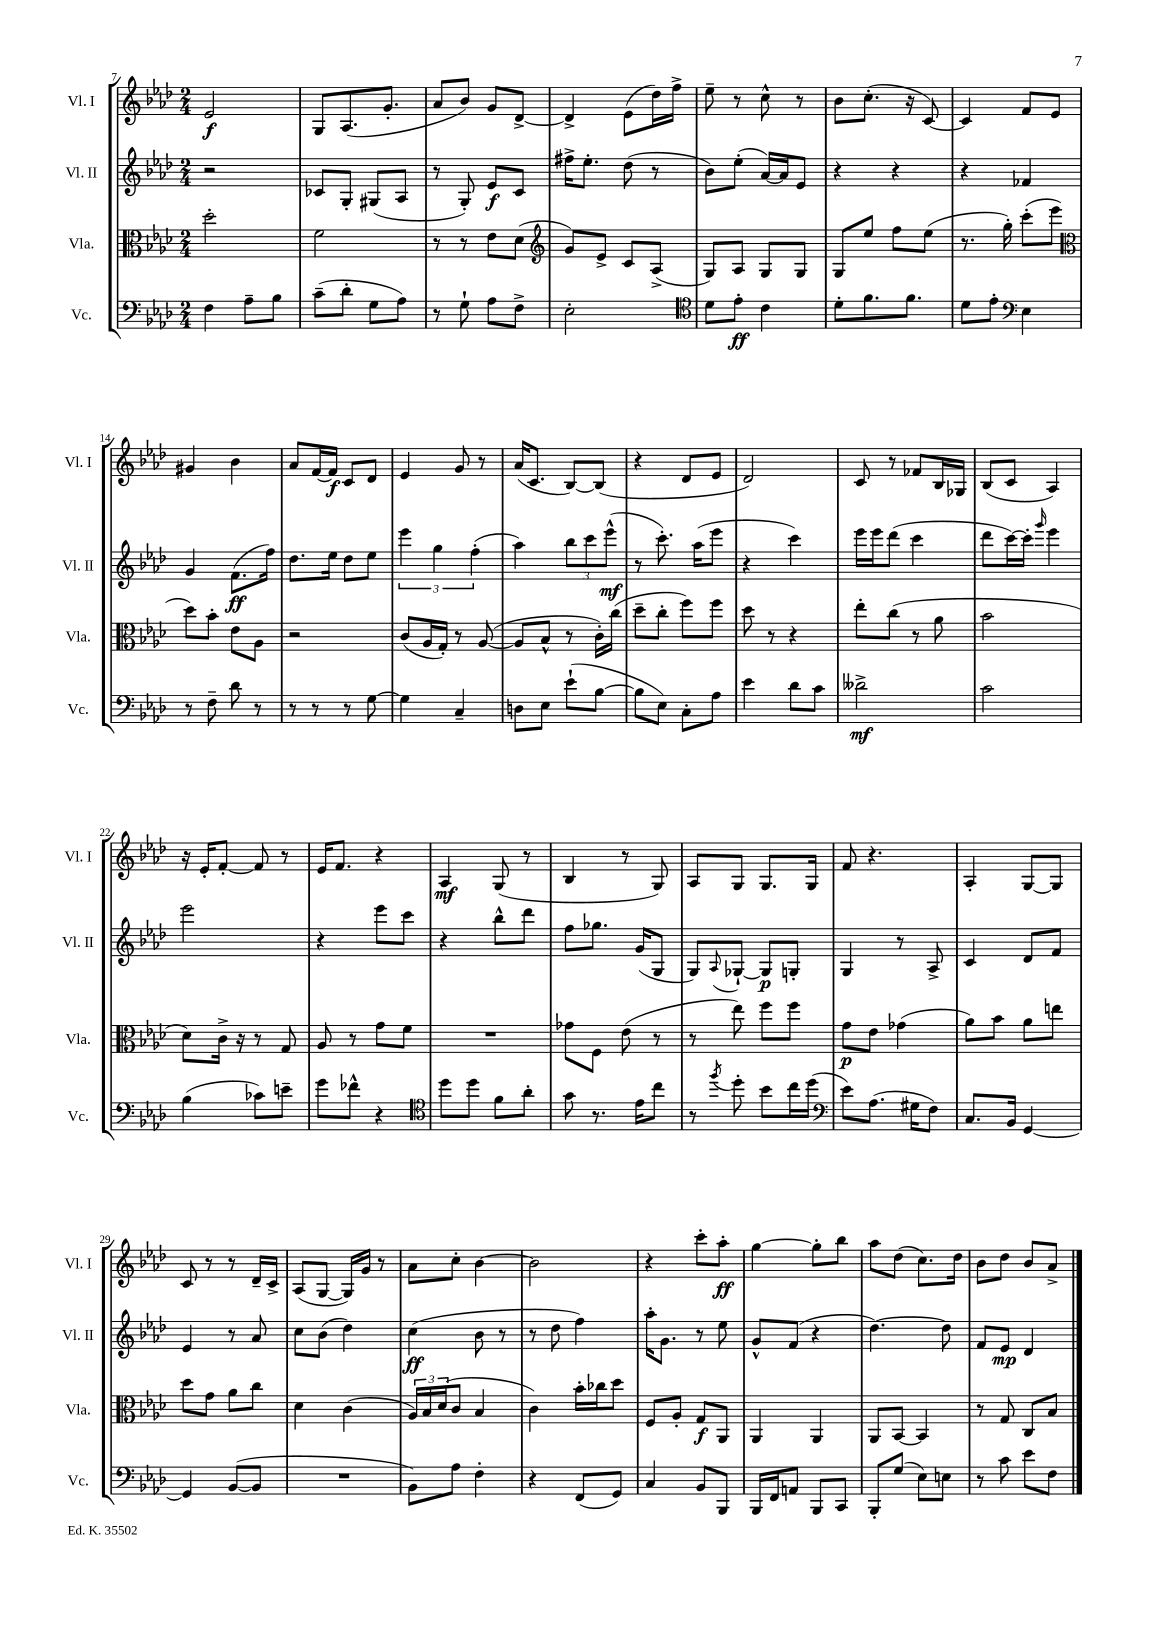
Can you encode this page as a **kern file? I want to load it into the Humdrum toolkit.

**kern	**kern	**kern	**kern
*staff4	*staff3	*staff2	*staff1
*clefF4	*clefC3	*clefG2	*clefG2
*k[b-e-a-d-]	*k[b-e-a-d-]	*k[b-e-a-d-]	*k[b-e-a-d-]
*M2/4	*M2/4	*M2/4	*M2/4
4F	2dd-'	2r	2e-
8A-~	.	.	.
8B-	.	.	.
=	=	=	=
(8c~	2f	8c-	8G
8d-'	.	8G'	(8.A-
8G	.	(8G#	.
.	.	.	8.g'
8A-)	.	8A-	.
=	=	=	=
8r	8r	8r	8a-
8G`	8r	8G')	8b-)
8A-	8e-	8e-	8g
8F^	(8d-	8c	[8d-^
=	=	=	=
*	*clefG2	*	*
2E-'	8g)	16ff#^	4d-^]
.	.	8.ee-'	.
.	8e-^	.	.
.	8c	(8dd-	(8e-
.	(8A-^	8r	16dd-)
.	.	.	16ff^
=	=	=	=
*clefC4	*	*	*
8d-	8G)	8b-)	8ee-~
8e-'	8A-	(8ee-'	8r
4c	8G	[16a-)	8cc^^
.	.	16a-]	.
.	8G	8e-	8r
=	=	=	=
8d-'	8G	4r	8b-
8.f	8ee-	.	(8.cc'
.	8ff	4r	.
8.f	.	.	16r
.	(8ee-	.	[8c)
=	=	=	=
8d-	8.r	4r	4c]
8e-'	.	.	.
.	16gg')	.	.
*clefF4	*	*	*
4E-	(8ccc'	4f-	8f
.	8eee-	.	8e-
=	=	=	=
*	*clefC3	*	*
8r	8dd-)	4g	4g#
8F~	8b-'	.	.
8d-	8e-	(8.f	4b-
8r	8A-	.	.
.	.	16ff)	.
=	=	=	=
8r	2r	8.dd-	8a-
8r	.	.	[16f
.	.	16ee-	16f]
8r	.	8dd-	8c
[8G	.	8ee-	8d-
=	=	=	=
4G]	(8c	6eee-	4e-
.	16A-	.	.
.	.	6gg	.
.	16G')	.	.
4C~	8r	.	8g
.	.	(6ff'	.
.	([8A-	.	8r
=	=	=	=
8D	8A-]	4aa-)	(16a-
.	.	.	8.c
8E-	8B-^^	.	.
(8e-`	8r	12bb-	[8B-)
.	.	12ccc	.
[8B-	16c')	.	(8B-]
.	.	(12eee-^^	.
.	(16cc	.	.
=	=	=	=
8B-]	8dd-~	8r	4r
8E-)	8cc'	8.ccc')	.
8C'	8ff)	.	8d-
.	.	(16aa-	.
8A-	8ff	8eee-	8e-
=	=	=	=
4e-	8dd-	4r	2d-)
.	8r	.	.
8d-	4r	4ccc)	.
8c	.	.	.
=	=	=	=
2d--^	8ee-'	16eee-	8c
.	.	16eee-	.
.	(8cc	(8ddd-	8r
.	8r	4ccc	8f-
.	8a-	.	16B-
.	.	.	16G-
=	=	=	=
2c	2b-	8ddd-	(8B-
.	.	[16ccc)	8c
.	.	16ccc']	.
.	.	16qqggg	.
.	.	4eee-	4A-)
=	=	=	=
(4B-	8d-)	2eee-	16r
.	.	.	16e-'
.	16c^	.	[8f'
.	16r	.	.
8c-)	8r	.	8f]
8e~	8G	.	8r
=	=	=	=
8g	8A-	4r	16e-
.	.	.	8.f
8f-^^	8r	.	.
4r	8g	8eee-	4r
.	8f	8ccc	.
=	=	=	=
*clefC4	*	*	*
8dd-	2r	4r	4A-
8dd-	.	.	.
8f	.	8bb-^^	(8G
8a-'	.	8ddd-	8r
=	=	=	=
8g	8g-	8ff	4B-
8.r	8F	8.gg-	.
.	(8e-	.	8r
16e-	.	(16g	.
8cc	8r	8G	8G)
=	=	=	=
8r	8r	8G)	8A-
8qff	.	8qqA-	.
8dd-'	8ee-)	[8G-`	8G
8b-	8ff	8G-]	8.G
16cc	8ff	8G'	.
(16dd-	.	.	16G
=	=	=	=
*clefF4	*	*	*
8e-)	8g	4G	8f
(8.A-	8e-	.	4.r
.	(4g-	8r	.
16G#	.	.	.
8F)	.	8A-^	.
=	=	=	=
8.C	8a-)	4c	4A-'
.	8b-	.	.
16BB-	.	.	.
[4GG	8a-	8d-	[8G
.	8ee	8f	8G]
=	=	=	=
4GG]	8dd-	4e-	8c
.	8g	.	8r
([8BB-	8a-	8r	8r
8BB-]	8cc	8a-	16d-~
.	.	.	16c^
=	=	=	=
2r	4d-	8cc	(8A-
.	.	(8b-	[8G
.	(4c	4dd-)	16G])
.	.	.	16g
.	.	.	8r
=	=	=	=
8BB-)	24A-)	(4cc	8a-
.	24B-	.	.
.	(24d-	.	.
8A-	8c	.	8cc'
4F'	4B-	8b-	[4b-
.	.	8r	.
=	=	=	=
4r	4c)	8r	2b-]
.	.	8dd-	.
(8FF	16b-'	4ff)	.
.	16cc-	.	.
8GG)	8dd-	.	.
=	=	=	=
4C	8F	16aa-'	4r
.	.	8.g	.
.	8A-'	.	.
8BB-	8G	8r	8ccc'
8BBB-	8AA-	8ee-	8aa-'
=	=	=	=
16BBB-	4AA-	8g^^	[4gg
16FF	.	.	.
8AA	.	(8f	.
8BBB-	4AA-	4r	8gg']
8CC	.	.	8bb-
=	=	=	=
8BBB-'	8AA-	[4.dd-)	8aa-
(8G	[8BB-	.	(8dd-
8E-)	4BB-]	.	8.cc)
8E	.	8dd-]	.
.	.	.	16dd-
=	=	=	=
8r	8r	8f	8b-
8c	8G	8e-	8dd-
8e-	8C	4d-	8b-
8F	8B-	.	8a-^
==	==	==	==
*-	*-	*-	*-
